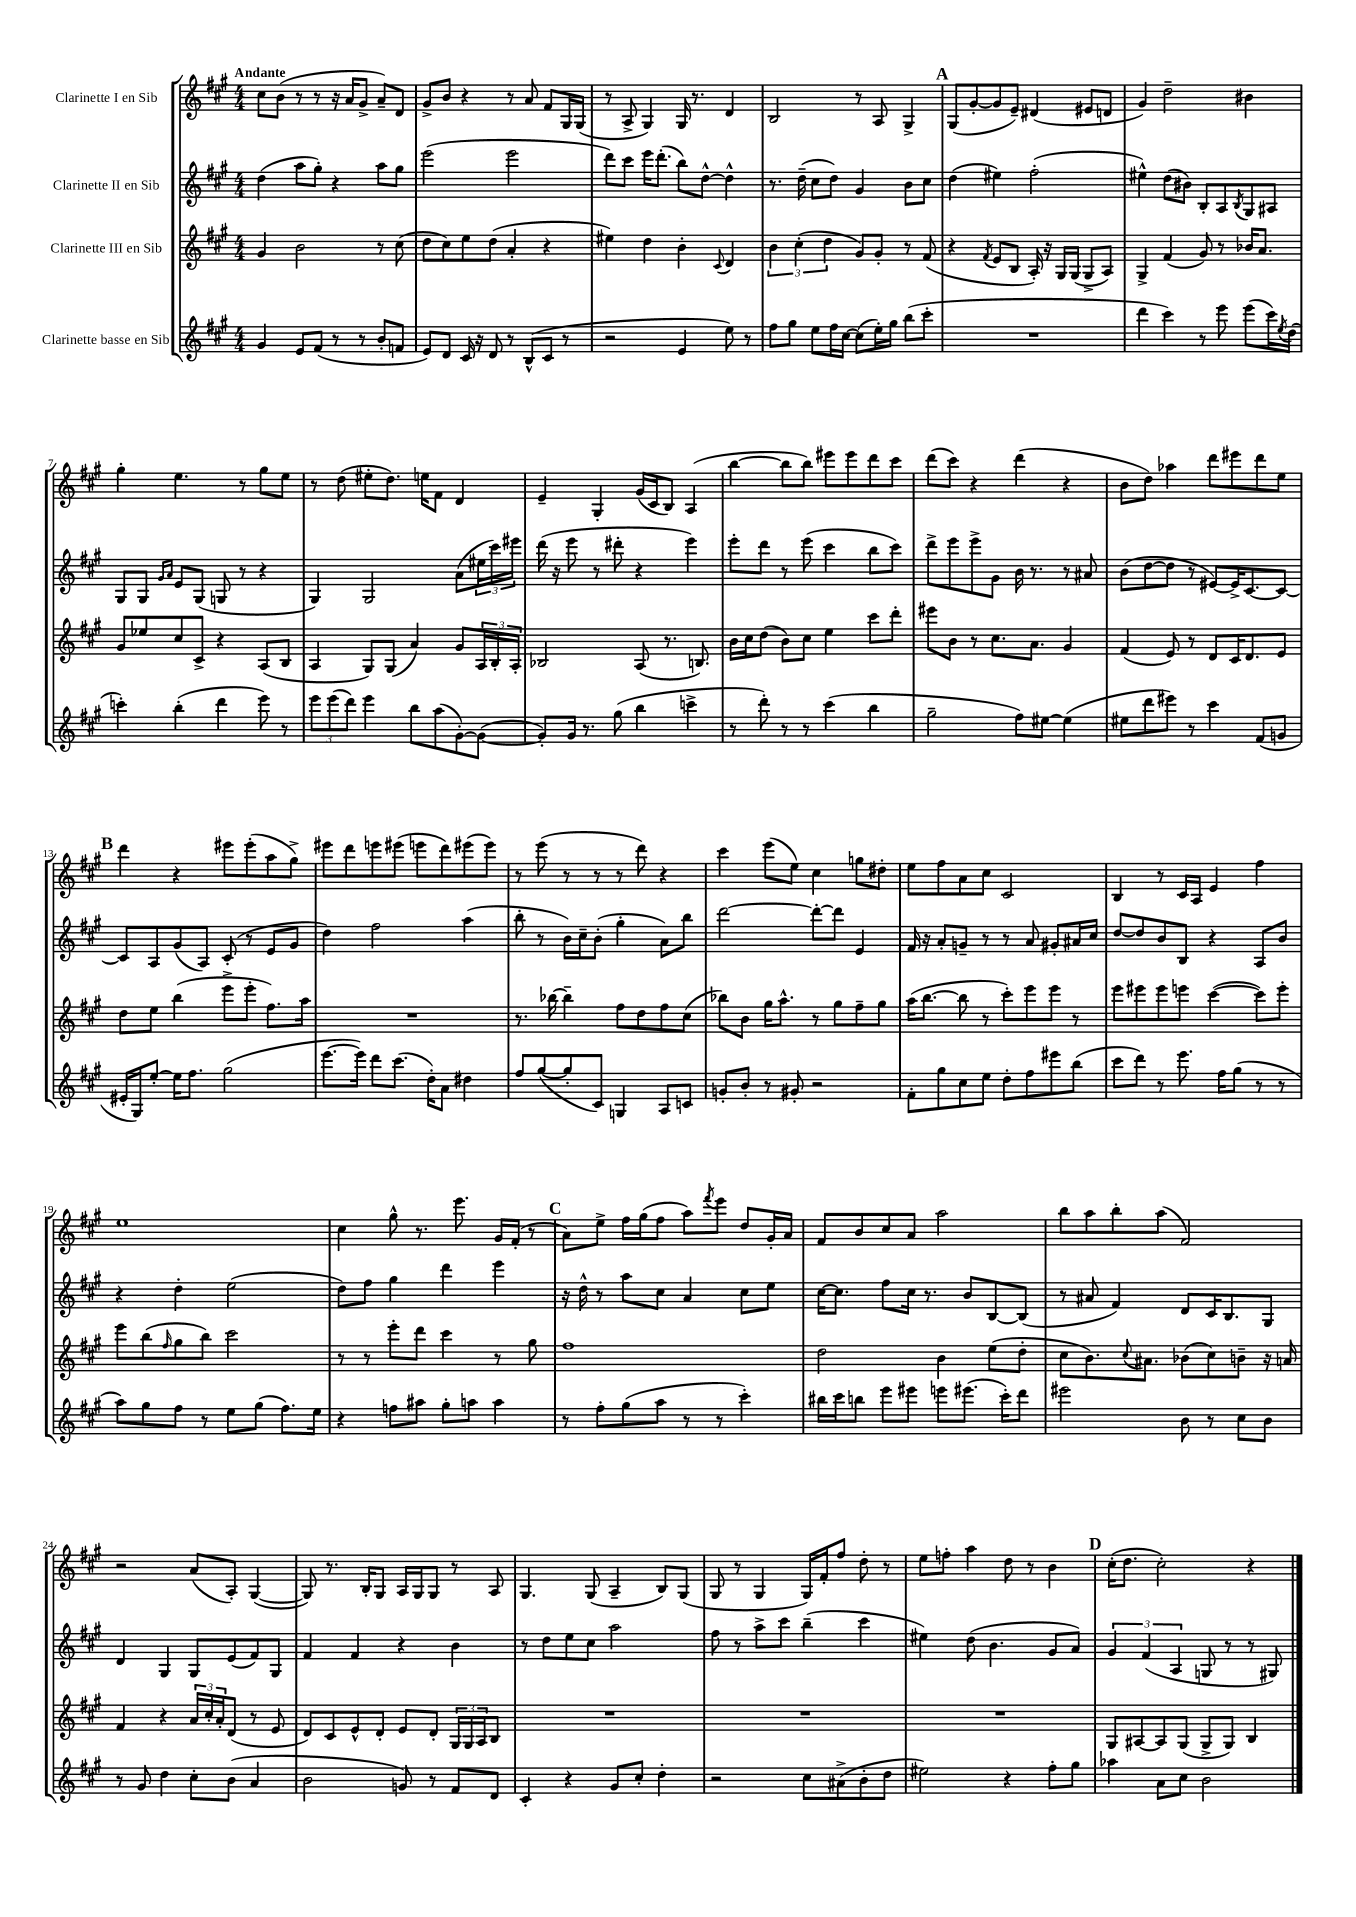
<<
\new StaffGroup <<
\new Staff = "s0" \with { instrumentName = "Clarinette I en Sib" } {
    \clef treble \key a \major \numericTimeSignature \time 4/4 \tempo "Andante"
    cis''8 b'8( r8 r8 r16 a'16 gis'8-> a'8--) d'8 |
    gis'8-> b'8 r4 r8 a'8 fis'8 gis16 gis16( |
    r8 a8-> gis4) gis16 r8. d'4 |
    b2 r8 a8 gis4-> |
    \mark \markup { \bold "A" } gis8( gis'8~-. gis'8 e'8--) dis'4( eis'8 d'8 |
    gis'4) d''2-- bis'4 |
    gis''4-. e''4. r8 gis''8 e''8 |
    r8 d''8( eis''8-. d''8.) e''16 fis'8 d'4 |
    e'4-- gis4-. gis'16( cis'16 b8) a4( |
    b''4~ b''8 b''8) eis'''8 eis'''8 d'''8 cis'''8 |
    d'''8( cis'''8) r4 d'''4( r4 |
    b'8 d''8) aes''4 d'''8 eis'''8 d'''8 e''8 |
    \mark \markup { \bold "B" } d'''4 r4 eis'''8 eis'''8-.( a''8 gis''8->) |
    eis'''8 d'''8 e'''8 eis'''8( e'''8 d'''8) eis'''8( eis'''8) |
    r8 e'''8( r8 r8 r8 d'''8) r4 |
    cis'''4 e'''8( e''8) cis''4 g''8 dis''8-. |
    e''8 fis''8 a'8 cis''8 cis'2 |
    b4 r8 cis'16 a16 e'4 fis''4 |
    e''1 |
    cis''4 gis''8-^ r8. e'''8. gis'16 fis'16-.( r8 |
    \mark \markup { \bold "C" } a'8) e''8-> fis''16 gis''16( fis''8 a''8) \acciaccatura { fis'''8 } e'''8 d''8 gis'16-. a'16 |
    fis'8 b'8 cis''8 a'8 a''2 |
    b''8 a''8 b''8-. a''8( fis'2) |
    r2 a'8( a8-.) gis4~( |
    gis8) r8. b16-. gis8 a16 gis16 gis8 r8 a8 |
    gis4. gis8( a4-- b8) gis8( |
    gis8 r8 gis4 gis16) fis'16-. fis''8 d''8-. r8 |
    e''8 f''8-. a''4 d''8 r8 b'4 |
    \mark \markup { \bold "D" } cis''16-.( d''8. cis''2-.) r4 \bar "|." |
}
\new Staff = "s1" \with { instrumentName = "Clarinette II en Sib" } {
    \clef treble \key a \major \numericTimeSignature \time 4/4
    d''4( a''8 gis''8-.) r4 a''8 gis''8 |
    e'''2( e'''2 |
    d'''8) cis'''8 e'''16 d'''8.-.( b''8) d''8~-^ d''4-^ |
    r8. d''16--( cis''8 d''8) gis'4 b'8 cis''8 |
    \mark \markup { \bold "A" } d''4( eis''4) fis''2-.( |
    eis''4-^) d''8( bis'8) b8-. a8 \acciaccatura { b8 } gis8 ais8 |
    gis8 gis8 \grace { gis'16 a'16 } e'8 gis8( g8 r8 r4 |
    gis4) gis2 a'8( \tuplet 3/2 { eis''16 cis'''16) eis'''16 } |
    d'''16( r16 e'''8 r8 dis'''8-. r4 e'''4) |
    e'''8-. d'''8 r8 e'''8( cis'''4 b''8 cis'''8) |
    d'''8-> e'''8 e'''8-> gis'8 b'16 r8. r8 ais'8 |
    b'8( d''8~ d''8 r8 eis'8~) eis'16-> cis'8.~ cis'8~ |
    \mark \markup { \bold "B" } cis'8 a8 gis'8( a8) cis'8-.( r8 e'8 gis'8 |
    d''4) fis''2 a''4( |
    b''8-. r8 b'16) cis''16-- b'8-.( gis''4-. a'8) b''8 |
    d'''2~ d'''8~-. d'''8 e'4 |
    fis'16 r16 a'8-. g'8-- r8 r8 a'8 gis'8-. ais'16 cis''16 |
    d''8~ d''8 b'8 b8 r4 a8 b'8 |
    r4 d''4-. e''2( |
    d''8) fis''8 gis''4 d'''4 e'''4 |
    \mark \markup { \bold "C" } r16 d''16-^ r8 a''8 cis''8 a'4 cis''8 e''8 |
    cis''16~ cis''8. fis''8 cis''16 r8. b'8 b8~ b8( |
    r8 ais'8 fis'4) d'8 cis'16 b8. gis8 |
    d'4 gis4 gis8 e'8( fis'8) gis8 |
    fis'4 fis'4 r4 b'4 |
    r8 d''8 e''8 cis''8 a''2 |
    fis''8 r8 a''8-> cis'''8 b''4--( cis'''4 |
    eis''4) d''8( b'4. gis'8 a'8) |
    \mark \markup { \bold "D" } \tuplet 3/2 { gis'4 fis'4( a4 } g8 r8 r8 gis8) \bar "|." |
}
\new Staff = "s2" \with { instrumentName = "Clarinette III en Sib" } {
    \clef treble \key a \major \numericTimeSignature \time 4/4
    gis'4 b'2 r8 cis''8( |
    d''8 cis''8) e''8 d''8( a'4-. r4 |
    eis''4) d''4 b'4-. \appoggiatura { cis'8 } d'4 |
    \tuplet 3/2 { b'4 cis''4-.( d''4 } gis'8) gis'8-. r8 fis'8( |
    \mark \markup { \bold "A" } r4 \acciaccatura { fis'8 } e'8 b8 a16-.) r16 gis16 gis16( gis8-> a8) |
    gis4-> fis'4( gis'8) r8 bes'16 a'8. |
    gis'8 ees''8 cis''8 cis'8-> r4 a8( b8 |
    a4 gis8) gis8( a'4) gis'8 \tuplet 3/2 { a16 b16-. a16-. } |
    bes2 a8( r8. b8.) |
    b'16 cis''16 d''8( b'8) cis''8 e''4 cis'''8 d'''8-. |
    eis'''8 b'8 r8 cis''8. a'8. gis'4 |
    fis'4( e'8) r8 d'8 cis'16 d'8. e'8 |
    \mark \markup { \bold "B" } d''8 e''8 b''4( e'''8-> e'''8-. fis''8.) a''16 |
    R1 |
    r8. bes''16~ bes''4-- fis''8 d''8 fis''8 cis''8( |
    bes''8) b'8 gis''16 a''8.-^ r8 gis''8 fis''8-- gis''8 |
    a''16( b''8.~ b''8 r8 cis'''8-.) e'''8 e'''8 r8 |
    e'''8 eis'''8 eis'''8 e'''8 cis'''4~( cis'''8) e'''8-. |
    e'''8 b''8( \grace { fis''16 } gis''8 b''8) cis'''2 |
    r8 r8 e'''8-. d'''8 cis'''4 r8 gis''8 |
    \mark \markup { \bold "C" } fis''1 |
    d''2 b'4 e''8( d''8-. |
    cis''8 b'8.) \appoggiatura { cis''8 } ais'8. bes'8( cis''8) b'8-- r16 a'16 |
    fis'4 r4 \tuplet 3/2 { a'16 cis''16-. a'16-. } d'8( r8 e'8 |
    d'8) cis'8 e'8-^ d'8-. e'8 d'8-. \tuplet 3/2 { gis16 gis16 a16 } b8 |
    R1 |
    R1 |
    R1 |
    \mark \markup { \bold "D" } gis8 ais8~ ais8 gis8( gis8-> gis8) b4 \bar "|." |
}
\new Staff = "s3" \with { instrumentName = "Clarinette basse en Sib" } {
    \clef treble \key a \major \numericTimeSignature \time 4/4
    gis'4 e'8 fis'8( r8 r8 b'8-. f'8 |
    e'8) d'8 cis'16 r16 d'8 r8 b8-^( cis'8 r8 |
    r2 e'4 e''8) r8 |
    fis''8 gis''8 e''8 fis''16 cis''16~ cis''8( e''16-.) gis''16 b''8( cis'''8-. |
    \mark \markup { \bold "A" } R1 |
    d'''4 cis'''4) r8 e'''8 e'''8( cis'''16) \acciaccatura { e''8 } d''16( |
    c'''4-.) b''4-.( d'''4 e'''8) r8 |
    \tuplet 3/2 { e'''8 e'''8( d'''8) } e'''4 b''8 a''8( gis'8~-.) gis'8~( |
    gis'8-.) gis'16 r8. gis''8( b''4 c'''4-> |
    r8 d'''8-.) r8 r8 cis'''4( b''4 |
    gis''2-- fis''8) eis''8~ eis''4( |
    eis''8 d'''8 eis'''8) r8 cis'''4 fis'8( g'8 |
    \mark \markup { \bold "B" } eis'16-. gis16) e''8~-. e''16 fis''8. gis''2( |
    e'''8.~ e'''16) d'''8 cis'''8.( d''16-.) a'8 dis''4 |
    fis''8 gis''8~( gis''8-. cis'8) g4 a8 c'8 |
    g'8-. b'8-. r8 gis'8-. r2 |
    fis'8-. gis''8 cis''8 e''8 d''8-. fis''8 eis'''8 b''8( |
    cis'''8 d'''8) r8 e'''8. fis''16 gis''8( r8 r8 |
    a''8) gis''8 fis''8 r8 e''8 gis''8( fis''8.) e''16 |
    r4 f''8 ais''8 gis''8-. a''8 a''4 |
    \mark \markup { \bold "C" } r8 fis''8-. gis''8( a''8 r8 r8 cis'''4-.) |
    bis''16 cis'''16 b''8 e'''8 eis'''8 e'''8 eis'''8.( cis'''16-.) d'''8 |
    eis'''2 b'8 r8 cis''8 b'8 |
    r8 gis'8 d''4 cis''8-. b'8( a'4 |
    b'2 g'8) r8 fis'8 d'8 |
    cis'4-. r4 gis'8 cis''8-. d''4-. |
    r2 cis''8 ais'8->( b'8-. d''8 |
    eis''2) r4 fis''8-. gis''8 |
    \mark \markup { \bold "D" } aes''4 a'8 cis''8 b'2 \bar "|." |
}
>>
>>
